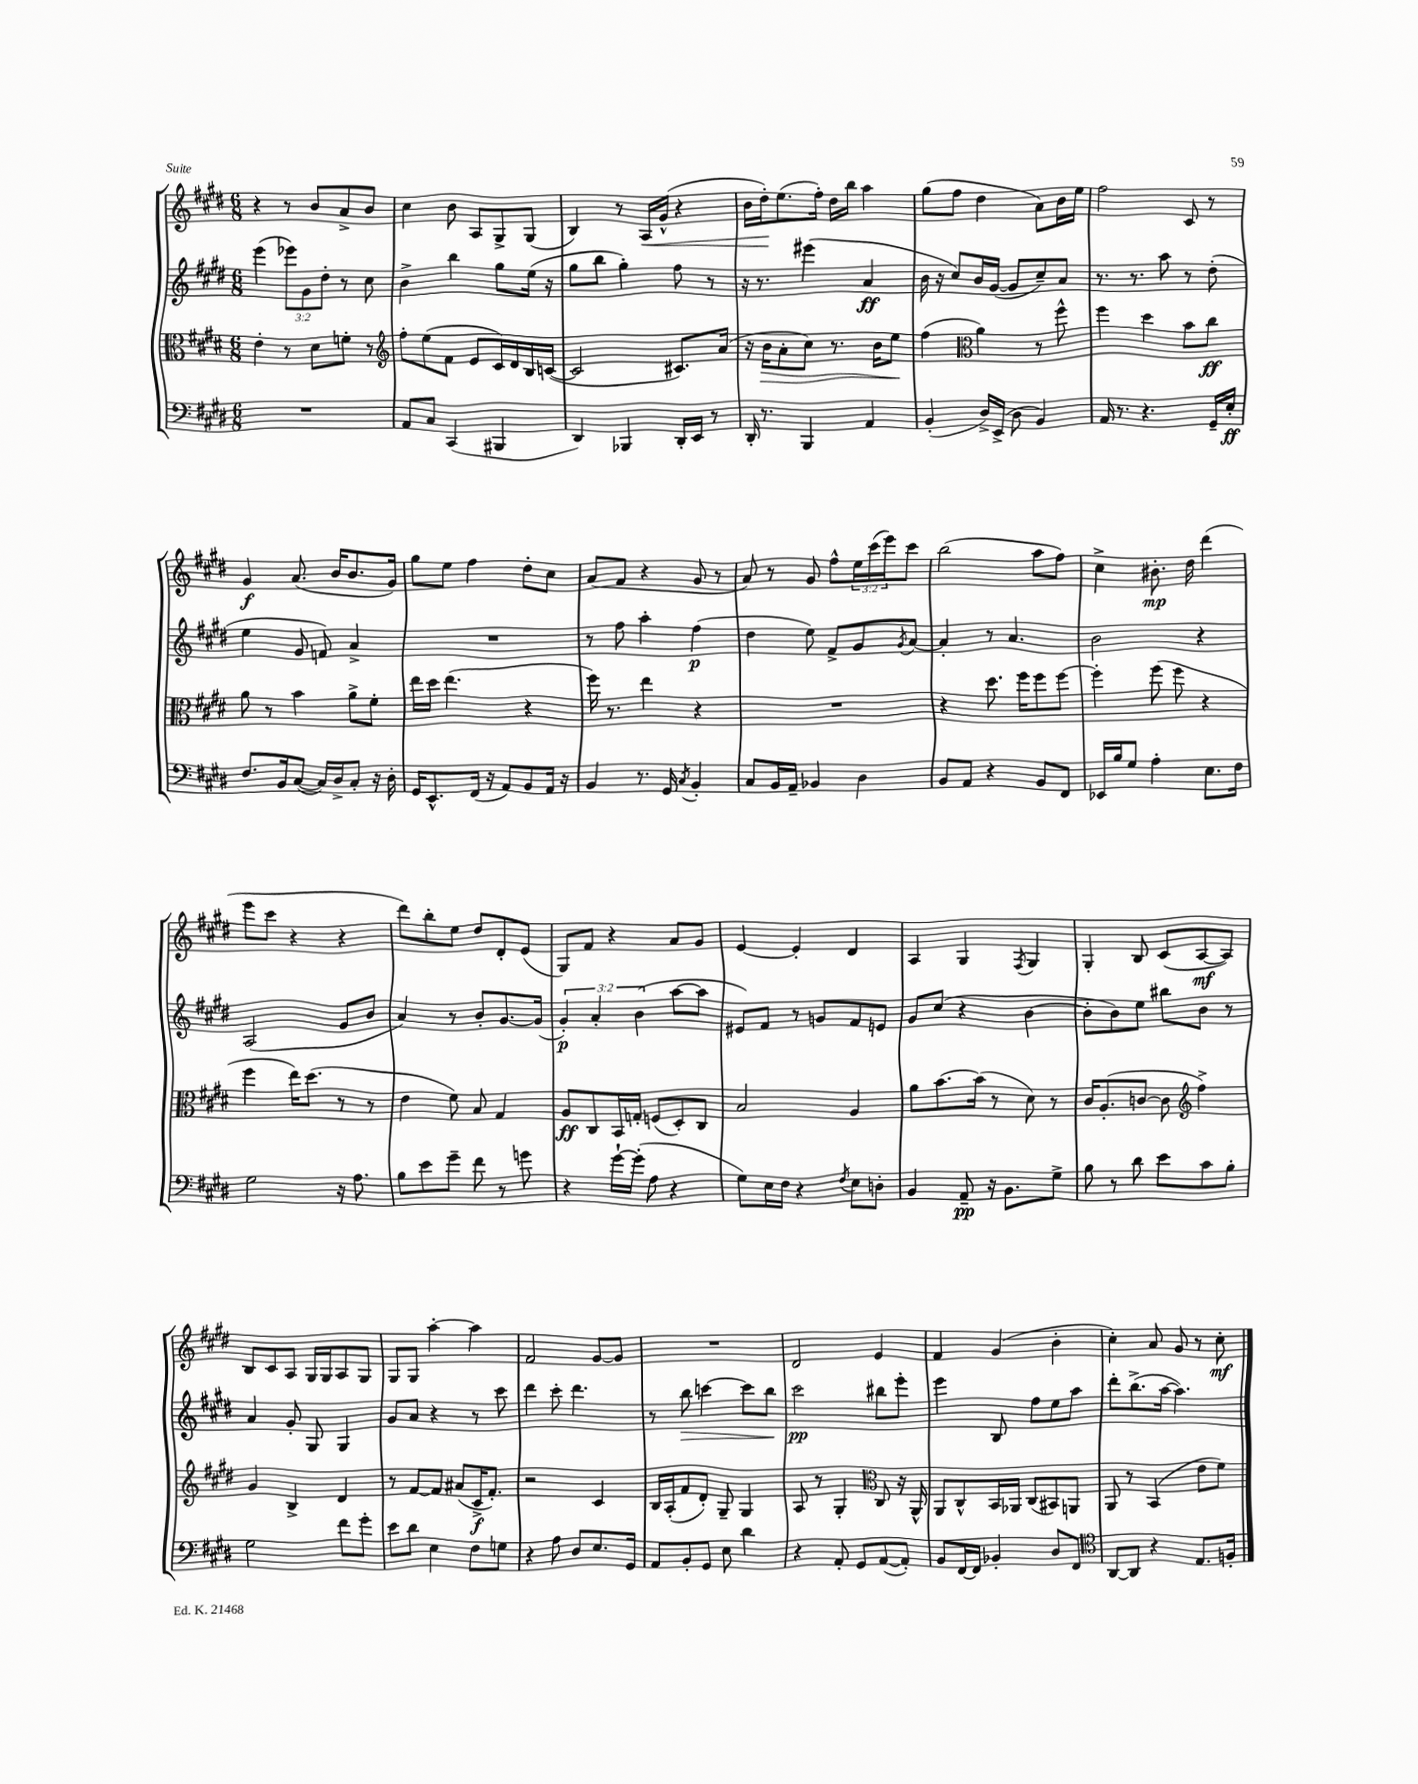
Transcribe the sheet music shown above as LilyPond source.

<<
\new StaffGroup <<
\new Staff = "s0" {
    \clef treble \key e \major \numericTimeSignature \time 6/8 \override Staff.TupletNumber.text = #tuplet-number::calc-fraction-text
    r4 r8 b'8 a'8-> b'8 |
    cis''4 b'8 a8 gis8-> gis8( |
    b4) r8 a16\< gis'16-^( r4 |
    b'16 dis''16-.\!) e''8.( fis''16-.) dis''16 b''16 a''4 |
    gis''8( fis''8 dis''4 a'8) b'16 e''16 |
    fis''2 cis'8 r8 |
    gis'4\f a'8.( b'16 b'8. gis'16) |
    gis''8 e''8 fis''4 dis''8-. cis''8 |
    a'8( fis'8 r4 gis'8 r8 |
    a'8) r8 gis'8 fis''8-^ \tuplet 3/2 { e''16 cis'''16( e'''16) } cis'''8 |
    b''2( a''8 fis''8) |
    cis''4-> bis'8.-.\mp dis''16 dis'''4( |
    e'''8 cis'''8 r4 r4 |
    dis'''8) b''8-. e''8 dis''8 dis'8-. e'8( |
    gis8) fis'8 r4 a'8 gis'8 |
    e'4~ e'4-. dis'4 |
    a4 gis4 \acciaccatura { fis8 } gis4 |
    gis4-. b8 cis'8( a8~\mf a8) |
    b8 cis'8 a8 gis16 gis16 a8 gis8 |
    gis8 gis8 a''4~-. a''4 |
    fis'2 gis'8~ gis'8 |
    R2. |
    dis'2 e'4 |
    fis'4 gis'4( b'4-. |
    cis''4-.) a'8 gis'8 r8 cis''8-.\mf \bar "|." |
}
\new Staff = "s1" {
    \clef treble \key e \major \numericTimeSignature \time 6/8 \override Staff.TupletNumber.text = #tuplet-number::calc-fraction-text
    e'''4( \tuplet 3/2 { ees'''8) gis'8 dis''8-. } r8 cis''8 |
    b'4-> b''4 gis''8 e''16( r16 |
    gis''8 b''8 gis''4-.) fis''8 r8 |
    r16 r8. eis'''4( a'4\ff |
    b'16 r16 cis''8) b'16 gis'16~( gis'8 cis''8--) a'8 |
    r8. r8. a''8 r8 dis''8-.( |
    e''4 gis'8 f'8) a'4-> |
    R2. |
    r8 fis''8 a''4-. fis''4\p( |
    dis''4 e''8) fis'8-> gis'8 \acciaccatura { gis'8 } a'8~ |
    a'4-. r8 a'4. |
    b'2 r4 |
    a2( gis'8 b'8 |
    a'4) r8 b'8-. gis'8.~ gis'16( |
    \tuplet 3/2 { gis'4-.\p) a'4-. b'4( } a''8~ a''8 |
    eis'8) fis'8 r8 g'8 fis'8 e'8 |
    gis'8 cis''8( r4 b'4~ |
    b'8-. b'8) e''8 bis''8 b'8 r8 |
    a'4 gis'8-. gis8 gis4 |
    gis'8 a'8 r4 r8 cis'''8 |
    dis'''4 cis'''8-. dis'''4. |
    r8 b''8\> c'''4~ c'''8 b''8\! |
    cis'''2\pp bis''8 e'''8-. |
    e'''4 b8 fis''8 e''8 a''8 |
    dis'''8-. b''8.->( a''16~ a''4.) \bar "|." |
}
\new Staff = "s2" {
    \clef alto \key e \major \numericTimeSignature \time 6/8
    e'4-. r8 dis'8 f'8-. r8 |
    \clef treble fis''8-. e''8( fis'8 e'8 cis'16) dis'16 b16 c'16~( |
    c'2 cis'8.) a'16( |
    r16 b'16\> a'8-. cis''8) r8. b'16 e''8\! |
    fis''4( \clef alto a'4) r8 fis''8-^ |
    fis''4 dis''4 b'8 cis''8\ff |
    a'8 r8 b'4 a'8-> fis'8-. |
    e''16 dis''16 e''4.( r4 |
    fis''16) r8. e''4 r4 |
    R2. |
    r4 dis''8. fis''16 fis''8 fis''8~ |
    fis''4-. fis''8( fis''8 r4 |
    fis''4 e''16) dis''8.( r8 r8 |
    e'4 fis'8) b8 gis4 |
    a8\ff cis8 b,16 g16-. f8( dis8-.) cis8 |
    b2 a4 |
    a'8 b'8.~ b'16( r8 dis'8) r8 |
    cis'16 a8.-.( c'8~ c'8 \clef treble fis''4->) |
    gis'4 b4-> dis'4 |
    r8 fis'8~ fis'8 ais'8( cis'16->\f fis'8.-.) |
    r2 cis'4 |
    b16 a16-.( fis'8 dis'8-.) gis8-- gis4 |
    a8 r8 gis4-. \clef alto cis8 r16 a,16-^ |
    a,8 cis8-^ b,16 aes,16 cis8( bis,8) a,8 |
    a,8 r8 b,4( e'8 fis'8) \bar "|." |
}
\new Staff = "s3" {
    \clef bass \key e \major \numericTimeSignature \time 6/8
    R2. |
    a,8 cis8 cis,4( bis,,4 |
    dis,4) bes,,4 dis,16-. e,16 r8 |
    dis,16-. r8. b,,4 a,4 |
    b,4-.( dis16->) e,16->( dis8 b,4) |
    a,16 r8. r4. gis,16-- e16-.\ff |
    fis8. b,16 cis8~( cis16) dis16-> cis8-. r16 dis16-. |
    gis,16 e,8.-^ fis,16( r16 a,8) b,8 a,16 r16 |
    b,4 r8. gis,16 \acciaccatura { cis8 } b,4-. |
    cis8 b,16 a,16-- bes,4 dis4 |
    b,8 a,8 r4 b,8 fis,8 |
    ees,16 b16 gis8 a4-. e8. fis16 |
    gis2 r16 a8. |
    b8 e'8 gis'8-- fis'8 r8 g'8 |
    r4 gis'16~-! gis'16-.( a8 r4 |
    gis8) e16 fis16 r4 \acciaccatura { fis8 } e8 d8-. |
    b,4 a,8--\pp r16 b,8. gis8-> |
    b8 r8 dis'8 e'8 cis'8 b8-. |
    gis2 fis'8 gis'8-. |
    e'8 dis'8 e4 fis8 g8 |
    r4 a8 dis8 e8. gis,16 |
    a,8 b,8-. gis,8 e8 dis'4 |
    r4 a,8-. gis,8 a,8~( a,8-.) |
    b,8 fis,16~ fis,16 bes,4-. dis8 fis,8 |
    \clef tenor a,8~ a,8 r4 e8. f16-. \bar "|." |
}
>>
>>
\layout { \context { \Score \remove "Bar_number_engraver" } }
